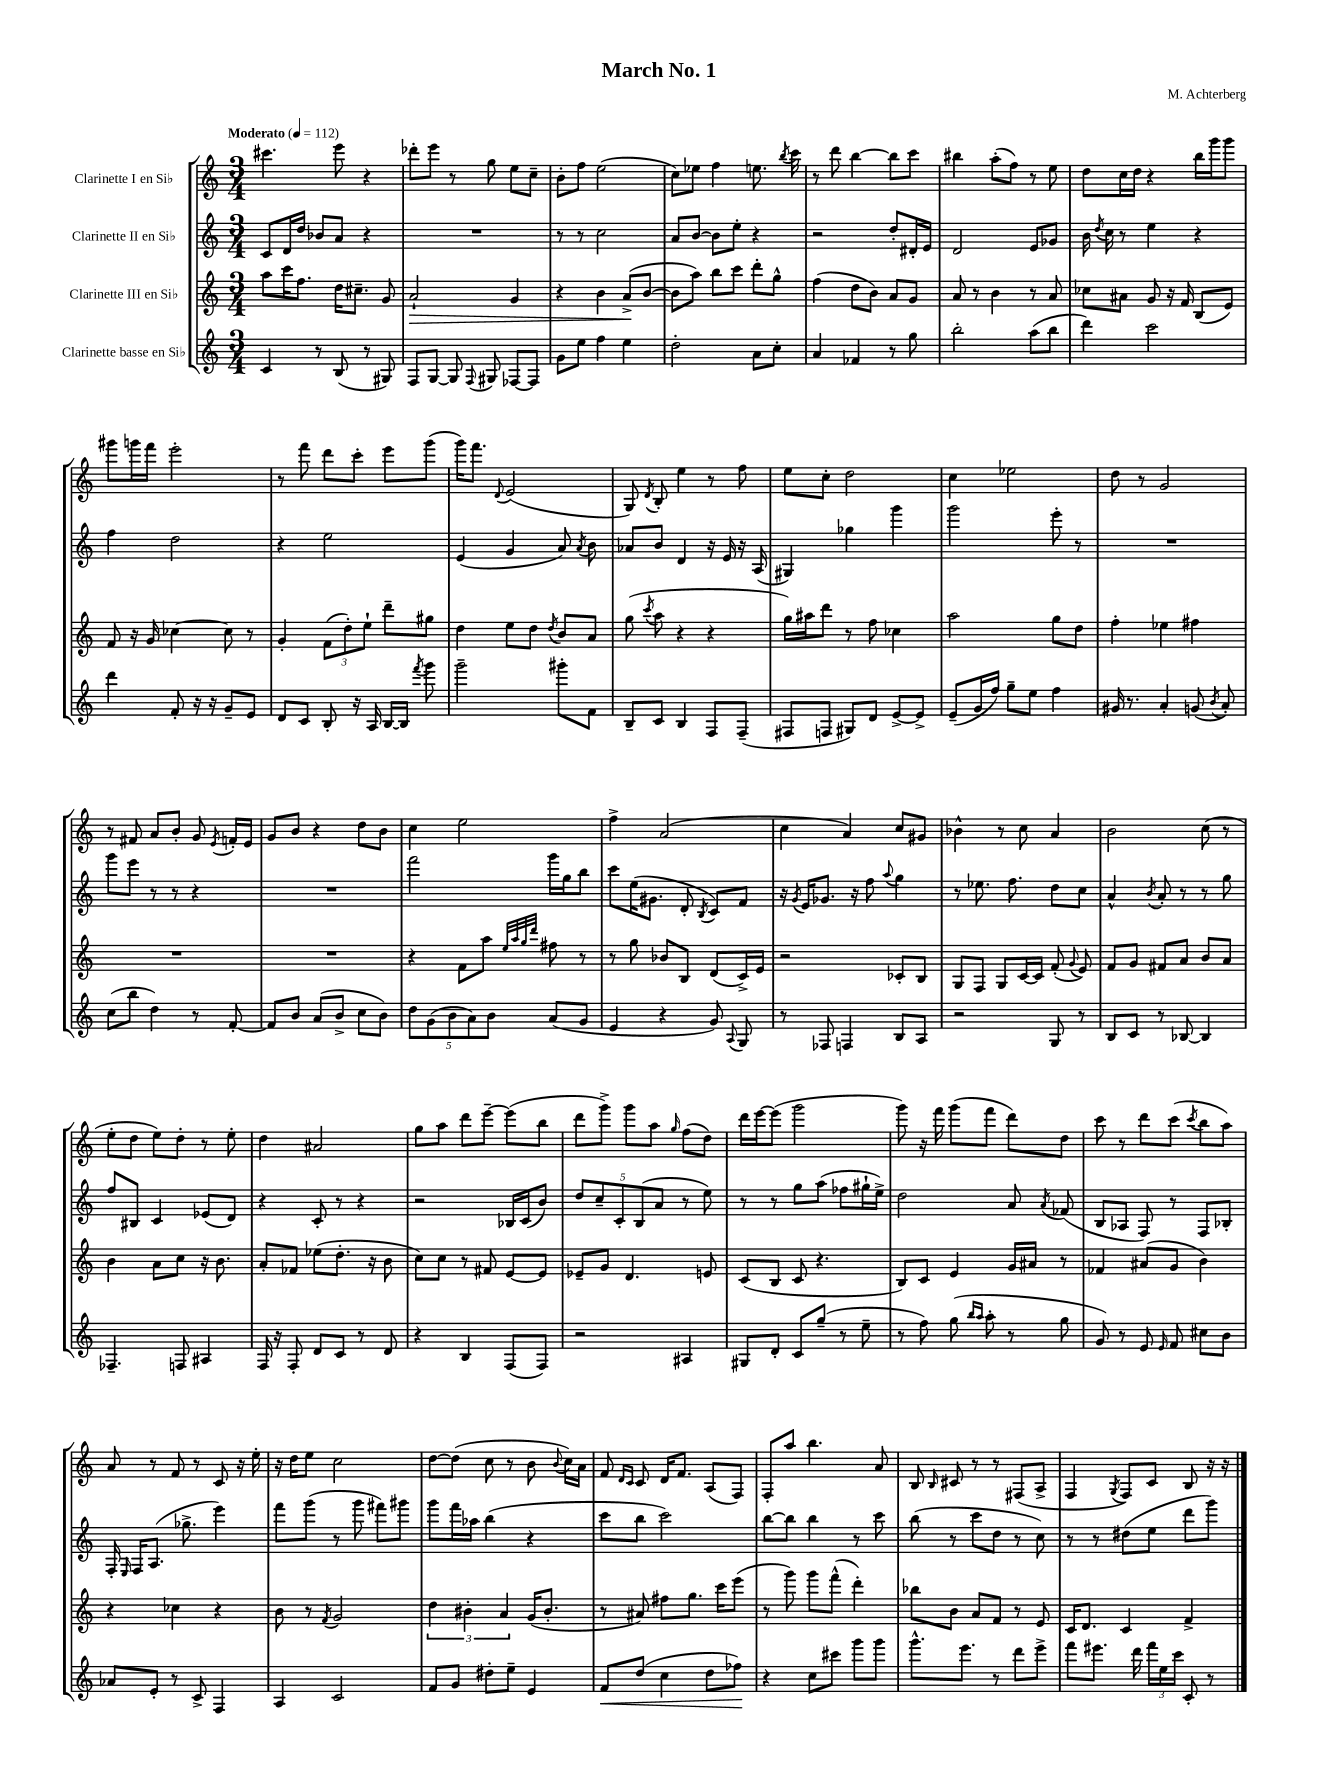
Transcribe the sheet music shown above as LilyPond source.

\header { title = "March No. 1" composer = "M. Achterberg" }
<<
\new StaffGroup <<
\new Staff = "s0" \with { instrumentName = "Clarinette I en Sib" } {
    \clef treble \key c \major \numericTimeSignature \time 3/4 \tempo "Moderato" 4 = 112
    \autoBeamOff cis'''4. e'''8 r4 |
    des'''8[-. e'''8] r8 g''8 e''8[ c''8]-- |
    b'8[-. f''8] e''2( |
    c''8[) ees''8] f''4 e''8. \acciaccatura { b''8 } c'''16 |
    r8 d'''8 b''4~ b''8[ c'''8] |
    bis''4 a''8[-.( f''8]) r8 e''8 |
    d''8[ c''16 d''16] r4 b''16[ g'''16 g'''8] |
    gis'''8[ g'''16 f'''16] e'''2-. |
    r8 f'''8 d'''8[ c'''8]-. e'''8[ g'''8]( |
    g'''16[) f'''8.] \appoggiatura { d'8 } e'2( |
    g8) \acciaccatura { d'8 } b8-. e''4 r8 f''8 |
    e''8[ c''8]-. d''2 |
    c''4 ees''2 |
    d''8 r8 g'2 |
    r8 fis'8 a'8[ b'8]-. g'8 \acciaccatura { e'8 } f'16[-. e'16] |
    g'8[ b'8] r4 d''8[ b'8] |
    c''4 e''2 |
    f''4-> a'2( |
    c''4 a'4) c''8[ gis'8] |
    bes'4-^ r8 c''8 a'4 |
    b'2 c''8( r8 |
    e''8[-. d''8] e''8[) d''8]-. r8 e''8-. |
    d''4 ais'2 |
    g''8[ a''8] d'''8[ e'''8]~-- e'''8[( b''8] |
    d'''8[ g'''8]->) g'''8[ a''8] \grace { g''16 } f''8[( d''8]) |
    d'''16[ e'''16~ e'''8]( g'''2 |
    g'''8) r16 f'''16 g'''8[( f'''8] d'''8[) d''8] |
    c'''8 r8 d'''8[ c'''8]( \acciaccatura { c'''8 } b''8[ a''8]) |
    a'8 r8 f'8 r8 c'8 r16 e''16-. |
    r16 d''16[ e''8] c''2 |
    d''8[~ d''8]( c''8 r8 b'8 \appoggiatura { b'8 } c''16[) a'16] |
    f'8 \grace { d'16[ c'16] } c'8 d'16[ f'8.] a8[( f8]) |
    f8[-. a''8] b''4. a'8 |
    b8 \grace { b16 } cis'8 r8 r8 fis8[( a8]-> |
    f4 \acciaccatura { g8 } f8[) c'8] b8 r16 r16 \bar "|." |
}
\new Staff = "s1" \with { instrumentName = "Clarinette II en Sib" } {
    \clef treble \key c \major \numericTimeSignature \time 3/4
    \autoBeamOff c'8[ d'16 d''16] bes'8[ a'8] r4 |
    R2. |
    r8 r8 c''2 |
    a'8[ b'8]~ b'8[ e''8]-. r4 |
    r2 d''8[-. dis'16-. e'16] |
    d'2 e'8[ ges'8] |
    b'16 \acciaccatura { d''8 } c''16 r8 e''4 r4 |
    f''4 d''2 |
    r4 e''2 |
    e'4( g'4 a'8) \acciaccatura { a'8 } b'8 |
    aes'8[ b'8] d'4 r16 e'16 r16 a16( |
    gis4) ges''4 g'''4 |
    g'''2 e'''8-. r8 |
    R2. |
    g'''8[ e'''8] r8 r8 r4 |
    R2. |
    f'''2 g'''16[ g''16 b''8] |
    c'''8[ e''16( gis'8.] d'8-. \acciaccatura { b8 } c'8[) f'8] |
    r16 \acciaccatura { g'8 } e'16[ ges'8.] r16 f''8 \appoggiatura { a''8 } g''4 |
    r8 ees''8. f''8. d''8[ c''8] |
    a'4-^ \acciaccatura { b'8 } a'8-. r8 r8 g''8 |
    f''8[ bis8] c'4 ees'8[( d'8]) |
    r4 c'8-. r8 r4 |
    r2 bes16[ c'16( b'8]) |
    \tuplet 5/4 { d''8[ c''8-- c'8-. b8( a'8] } r8 e''8) |
    r8 r8 g''8[ a''8]( fes''8[ gis''16-! e''16]->) |
    d''2 a'8 \acciaccatura { a'8 } fes'8( |
    b8[ aes8] f8) r8 f8[ bes8]-. |
    f16-. \grace { e16 } f16[ a8.]( ges''8.-> e'''4) |
    f'''8[ g'''8]( r8 g'''8 fis'''8[) gis'''8] |
    g'''8[ f'''16 aes''16] b''4( r4 |
    c'''8[ b''8] c'''2) |
    b''8[~ b''8] b''4 r8 c'''8 |
    b''8( r8 c'''8[ d''8] r8 c''8) |
    r8 r8 dis''8[( e''8] d'''8[ g'''8]) \bar "|." |
}
\new Staff = "s2" \with { instrumentName = "Clarinette III en Sib" } {
    \clef treble \key c \major \numericTimeSignature \time 3/4
    \autoBeamOff a''8[ c'''16 f''8.] d''16[ cis''8.]-- g'8 |
    a'2-!\> g'4 |
    r4 b'4 a'8[->\!( b'8]~ |
    b'8[ a''8]) b''8[ c'''8] d'''8[-. g''8]-^ |
    f''4( d''8[ b'8]) a'8[ g'8] |
    a'8 r8 b'4 r8 a'8 |
    ces''8[ ais'8] g'8 r16 f'16 b8[( e'8]) |
    f'8 r16 g'16 ces''4~ ces''8 r8 |
    g'4-. \tuplet 3/2 { f'8[( d''8-.) e''8]-! } d'''8[-- gis''8] |
    d''4 e''8[ d''8] \acciaccatura { d''8 } b'8[ a'8] |
    g''8( \acciaccatura { c'''8 } a''8 r4 r4 |
    g''16[) ais''16 d'''8] r8 f''8 ces''4 |
    a''2 g''8[ d''8] |
    f''4-. ees''4 fis''4 |
    R2. |
    R2. |
    r4 f'8[ a''8] \grace { e''32[ a''32 g''32 d'''32] } fis''8 r8 |
    r8 g''8 bes'8[ b8] d'8[( c'16->) e'16] |
    r2 ces'8[-. b8] |
    g8[ f8] g8[ c'16~ c'16] f'8-.( \appoggiatura { g'8 } e'8) |
    f'8[ g'8] fis'8[ a'8] b'8[ a'8] |
    b'4 a'8[ c''8] r16 b'8. |
    a'8[-. fes'8] ees''8[( d''8.]-. r16 b'8 |
    c''8[) c''8] r8 fis'8 e'8[~ e'8] |
    ees'8[-- g'8] d'4. e'8 |
    c'8[( b8] c'8 r4. |
    b8[) c'8] e'4 g'16[ ais'16] r8 |
    fes'4 ais'8[( g'8] b'4) |
    r4 ces''4 r4 |
    b'8 r8 \acciaccatura { f'8 } g'2 |
    \tuplet 3/2 { d''4 bis'4-. a'4 } g'16[( bis'8.]-. |
    r8 ais'8) fis''8[ g''8.] c'''16[ e'''8]( |
    r8 g'''8) g'''8[ f'''8]-^( d'''4-.) |
    bes''8[ b'8] a'8[ f'8] r8 e'8 |
    c'16[ d'8.] c'4 f'4-> \bar "|." |
}
\new Staff = "s3" \with { instrumentName = "Clarinette basse en Sib" } {
    \clef treble \key c \major \numericTimeSignature \time 3/4
    \autoBeamOff c'4 r8 b8( r8 gis8) |
    f8[ g8]~ g8 \appoggiatura { f8 } gis8 fes8[~ fes8] |
    g'8[ e''8] f''4 e''4 |
    d''2-. a'8[ c''8]-. |
    a'4 fes'4 r8 g''8 |
    b''2-. a''8[( b''8] |
    d'''4) c'''2 |
    d'''4 f'8-. r16 r16 g'8[-- e'8] |
    d'8[ c'8] b8-. r16 a16 b16[~ b16] \acciaccatura { f'''8 } g'''8 |
    g'''2-- gis'''8[-. f'8] |
    b8[-- c'8] b4 f8[ f8]--( |
    fis8[ f8] gis8[) d'8] e'8[~-> e'8]-> |
    e'8[--( g'16 f''16]) g''8[-- e''8] f''4 |
    gis'16 r8. a'4-. g'8( \acciaccatura { b'8 } a'8-.) |
    c''8[( b''8] d''4) r8 f'8~-. |
    f'8[ b'8] a'8[( b'8]-> c''8[ b'8]) |
    \tuplet 5/4 { d''8[ g'8( b'8 a'8) b'8] } a'8[( g'8] |
    e'4 r4 g'8) \appoggiatura { a8 } g8 |
    r8 fes8 f4 b8[ a8] |
    r2 g8 r8 |
    b8[ c'8] r8 bes8~ bes4 |
    fes4.-- f8 ais4 |
    f16 r16 f8-. d'8[ c'8] r8 d'8 |
    r4 b4 f8[( f8]) |
    r2 ais4 |
    gis8[ d'8]-. c'8[ g''8]--( r8 e''8-- |
    r8 f''8) g''8( \grace { b''16[ a''16] } a''8-. r8 g''8 |
    g'8) r8 e'8 \grace { e'16 } f'8 cis''8[ b'8] |
    aes'8[ e'8]-. r8 c'8-> f4 |
    a4 c'2 |
    f'8[ g'8] dis''8[-. e''8]-- e'4 |
    f'8[\< d''8]( c''4 d''8[ fes''8]\!) |
    r4 c''8[ cis'''8] g'''8[ g'''8] |
    g'''8.[-^ e'''8.] r8 d'''8[ e'''8]-> |
    f'''8[ eis'''8.] d'''16 \tuplet 3/2 { f'''16[ e''16 c'''16] } c'8-. r8 \bar "|." |
}
>>
>>
\layout { \context { \Score \remove "Bar_number_engraver" } }
